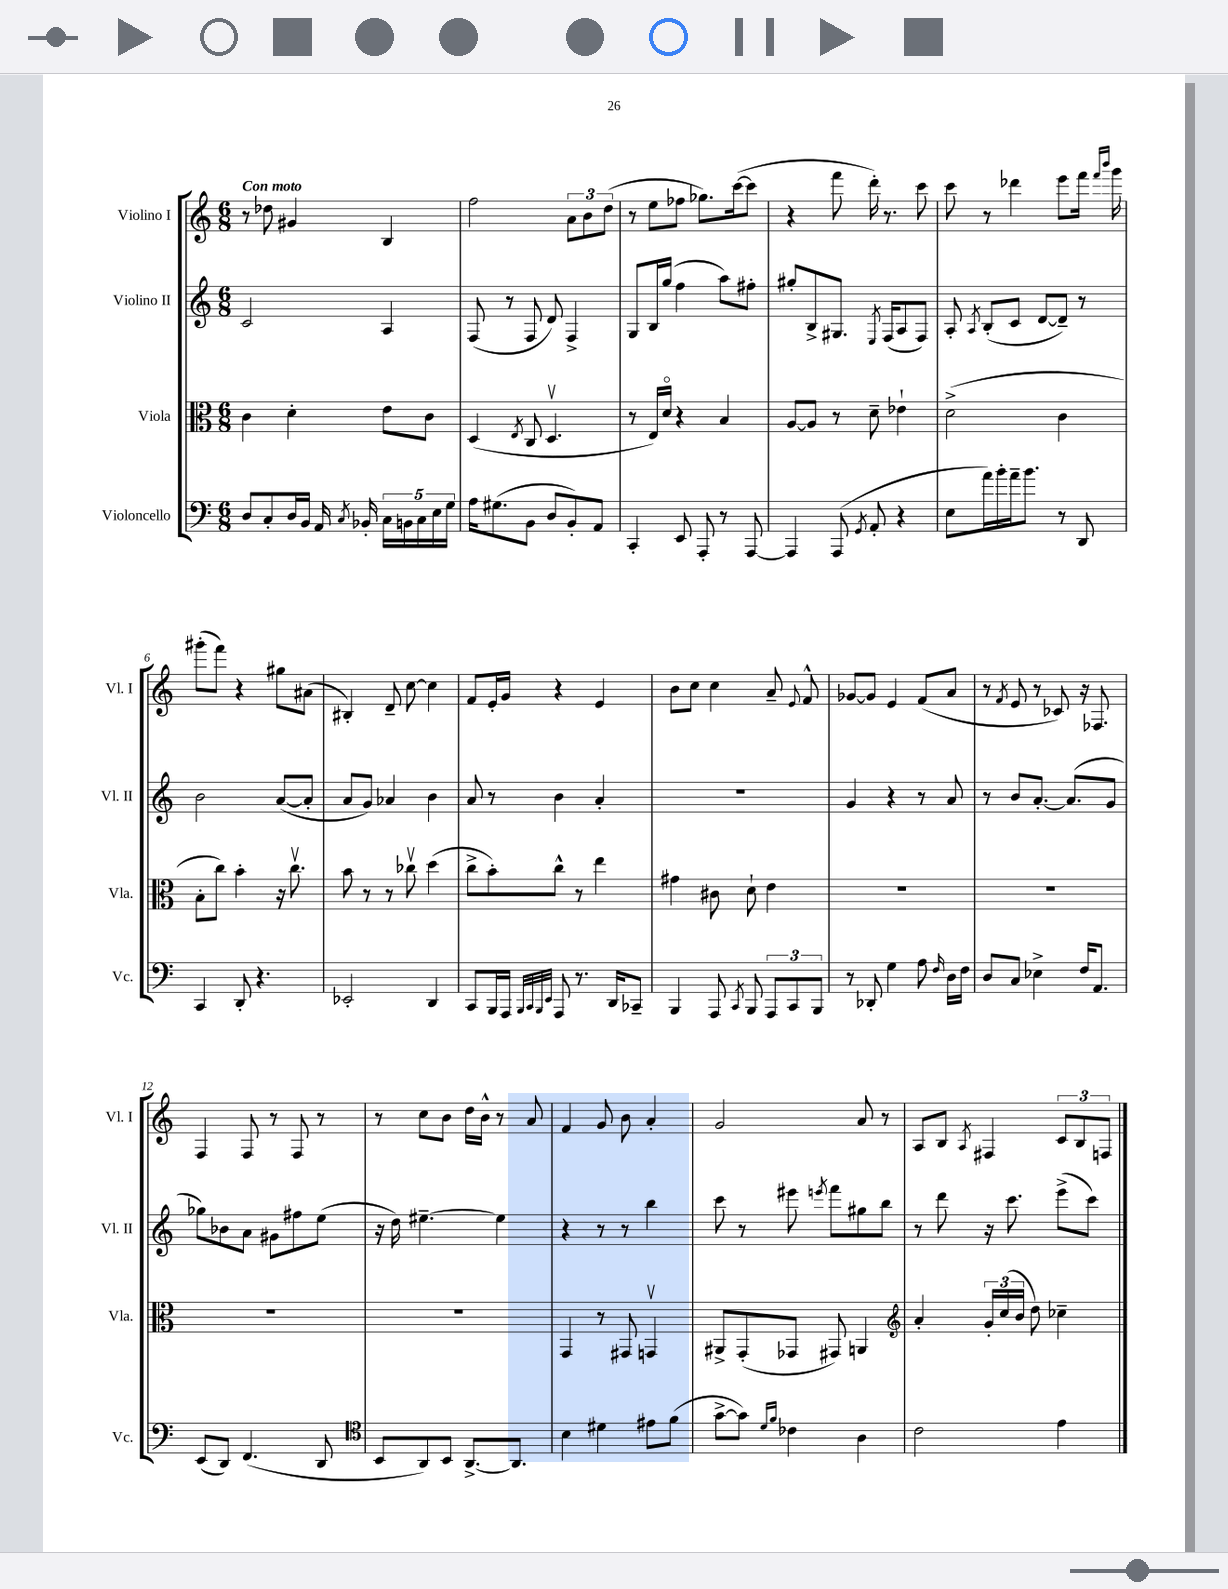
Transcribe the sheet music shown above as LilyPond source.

<<
\new StaffGroup <<
\new Staff = "s0" \with { instrumentName = "Violino I" shortInstrumentName = "Vl. I" } {
    \clef treble \key c \major \numericTimeSignature \time 6/8 \tempo "Con moto"
    \autoBeamOff r8 des''8 gis'4 b4 |
    f''2 \tuplet 3/2 { a'8[ b'8 d''8]( } |
    r8 e''8[ fes''8] ges''8.[) c'''16~( c'''8] |
    r4 f'''8 d'''16-.) r8. c'''8 |
    c'''8 r8 des'''4 e'''8[ f'''16] \grace { f'''16[ b'''16] } g'''16 |
    gis'''8[-.( f'''8]) r4 gis''8[ ais'8]( |
    bis4-.) d'8-- c''8~ c''4 |
    f'8[ e'16-. g'16] r4 e'4 |
    b'8[ c''8] c''4 a'8-- \appoggiatura { e'8 } f'8-^ |
    ges'8[~ ges'8] e'4 f'8[( a'8] |
    r8 \acciaccatura { f'8 } e'8 r8 ces'8) r16 fes8. |
    f4 f8 r8 f8 r8 |
    r8 c''8[ b'8] d''16[ b'16]-^ r8 a'8 |
    f'4 g'8 b'8 a'4-. |
    g'2 a'8 r8 |
    a8[ b8] \acciaccatura { a8 } fis4 \tuplet 3/2 { c'8[ b8 f8] } \bar "|." |
}
\new Staff = "s1" \with { instrumentName = "Violino II" shortInstrumentName = "Vl. II" } {
    \clef treble \key c \major \numericTimeSignature \time 6/8
    \autoBeamOff c'2 a4 |
    f8( r8 f8 d'8) f4-> |
    g8[ b16 g''16]( f''4 a''8[) fis''8]-. |
    gis''8[-. b8-> gis8.] \acciaccatura { e8 } f16[( a8 f8]) |
    a8-. \acciaccatura { a8 } b8[-.( c'8] d'8[~ d'8]--) r8 |
    b'2 a'8[~( a'8]-. |
    a'8[ g'8]) aes'4 b'4 |
    a'8 r8 b'4 a'4-. |
    R2. |
    g'4 r4 r8 a'8 |
    r8 b'8[ a'8.]~-. a'8.[( g'8] |
    ges''8[) bes'8 a'8] gis'8[ fis''8 e''8]( |
    r16 d''16) eis''4.~-- eis''4 |
    r4 r8 r8 b''4 |
    c'''8 r8 eis'''8 \acciaccatura { e'''8 } f'''8[ gis''8 b''8] |
    r8 d'''8 r16 c'''8. e'''8[->( c'''8]) \bar "|." |
}
\new Staff = "s2" \with { instrumentName = "Viola" shortInstrumentName = "Vla." } {
    \clef alto \key c \major \numericTimeSignature \time 6/8
    \autoBeamOff c'4 d'4-. e'8[ c'8] |
    d4( \acciaccatura { e8 } c8 d4.\upbow |
    r8 e16[) d'16]\flageolet r4 b4 |
    a8[~ a8] r8 d'8-- ees'4-! |
    d'2->( c'4 |
    b8[-. c''8]) b'4-. r16 c''8.\upbow |
    b'8 r8 r8 ces''8\upbow d''4( |
    c''8[-> b'8-.) c''8]-^ r8 e''4 |
    gis'4 cis'8 d'8-! e'4 |
    R2. |
    R2. |
    R2. |
    R2. |
    g,4 r8 gis,8 g,4\upbow |
    ais,8[-> g,8-.( ges,8] gis,8) a,4 |
    \clef treble a'4-. \tuplet 3/2 { g'16[-. c''16( b'16] } d''8) ces''4-- \bar "|." |
}
\new Staff = "s3" \with { instrumentName = "Violoncello" shortInstrumentName = "Vc." } {
    \clef bass \key c \major \numericTimeSignature \time 6/8
    \autoBeamOff d8[ c8-. d16 b,16] a,16 \acciaccatura { c8 } bes,16-. \tuplet 5/4 { c16[ b,16 c16 e16 g16] } |
    a16[ gis8.( b,8] d8[ b,8-.) a,8] |
    c,4-. e,8 a,,8-. r8 a,,8~ |
    a,,4 a,,8( \acciaccatura { g,8 } a,8-. r4 |
    e8[ a'16) b'16-. a'16-- b'8.] r8 d,8 |
    c,4 d,8-. r4. |
    ees,2-. d,4 |
    c,8[ b,,16 a,,16] \grace { b,,32[ c,32 b,,32 e,32] } a,,8 r8. d,16[ ces,8]-- |
    b,,4 a,,8 \acciaccatura { c,8 } b,,8 \tuplet 3/2 { a,,8[ c,8 b,,8] } |
    r8 des,8-. g4 a8 \grace { f16 } d16[ f16] |
    d8[ c8] ees4-> f16[ a,8.] |
    e,8[( d,8]) f,4.( d,8 |
    \clef tenor b,8[ a,8) b,8] a,8.[~-> a,8.] |
    b4 dis'4 eis'8[ f'8]( |
    g'8[~-> g'8]) \grace { d'16[ f'16] } ces'4 a4 |
    c'2 e'4 \bar "|." |
}
>>
>>
